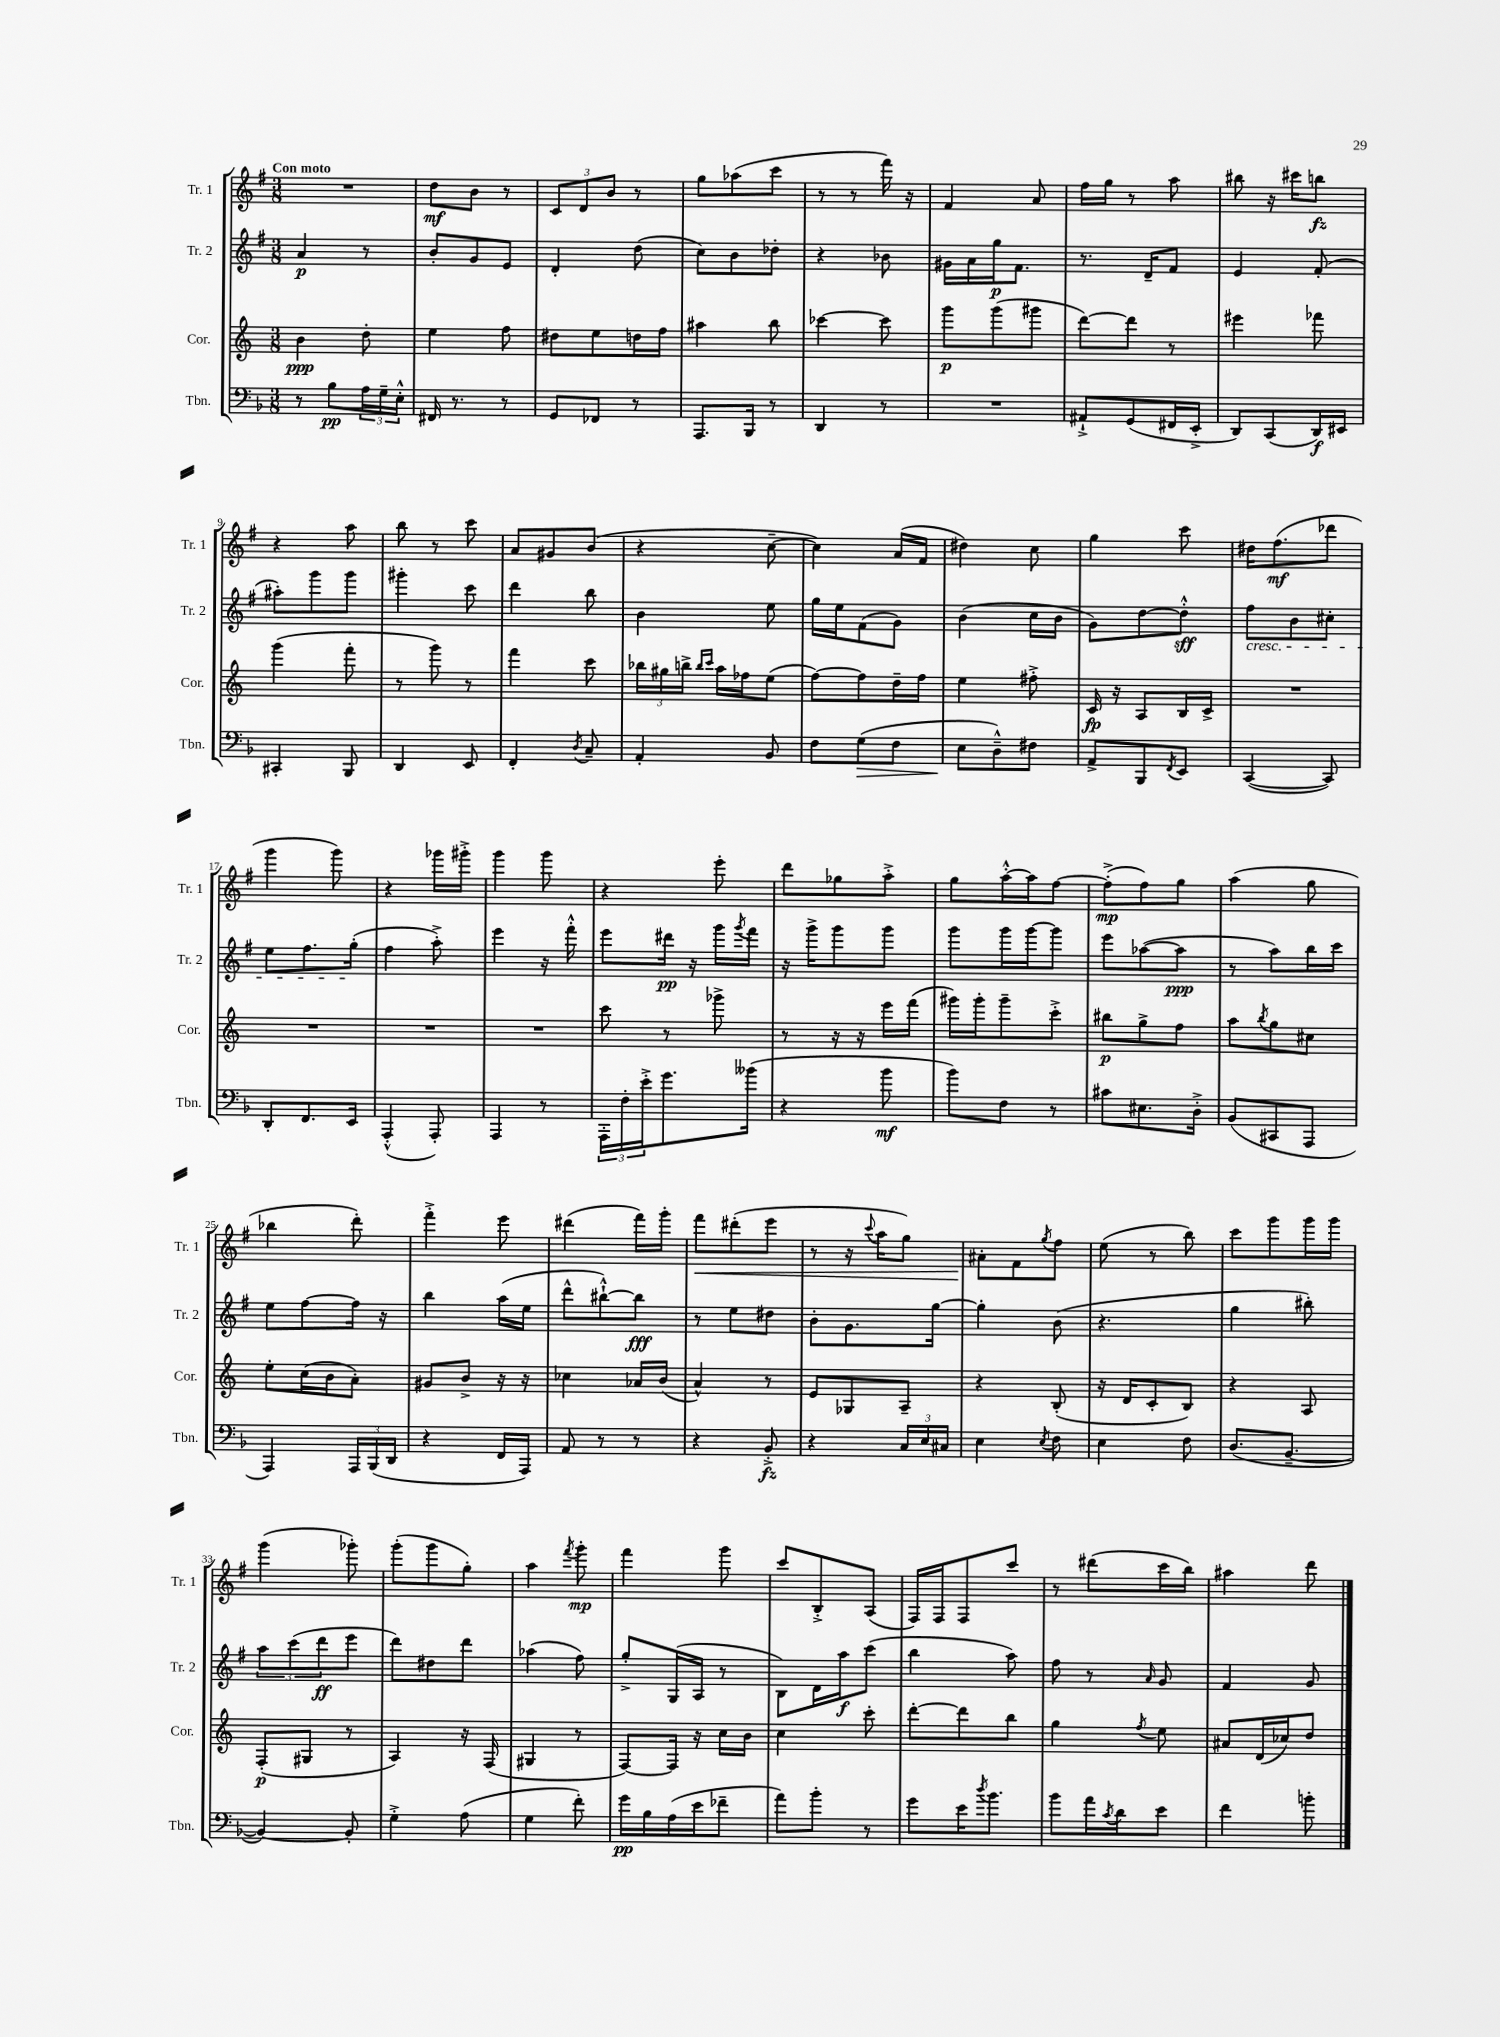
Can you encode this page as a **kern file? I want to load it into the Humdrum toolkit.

**kern	**kern	**kern	**kern
*staff4	*staff3	*staff2	*staff1
*clefF4	*clefG2	*clefG2	*clefG2
*k[b-]	*k[]	*k[f#]	*k[f#]
*M3/8	*M3/8	*M3/8	*M3/8
8r	4b\	4a/	4.r
8B-\L	.	.	.
24A\L	8dd'\	8r	.
24G~\	.	.	.
24E'^^\JJ	.	.	.
=	=	=	=
16FF#/	4ee\	8b'/L	8dd\L
8.r	.	.	.
.	.	8g/	8b\J
8r	8ff\	8e/J	8r
=	=	=	=
8GG/L	8dd#\L	4d'/	12c/L
.	.	.	12d/
8FF-/J	8ee\	.	.
.	.	.	12b/J
8r	16dd\L	(8dd\	8r
.	16ff\JJ	.	.
=	=	=	=
8.AAA/L	4aa#\	8cc\L)	8gg\L
.	.	8b\	(8aa-\
16BBB-/Jk	.	.	.
8r	8bb\	8dd-'\J	8ccc\J
=	=	=	=
4DD/	[4ccc-\	4r	8r
.	.	.	8r
8r	8ccc-\]	8b-\	16fff#\)
.	.	.	16r
=	=	=	=
4.r	8ggg\L	16g#\LL	4f#/
.	.	16a\	.
.	(8ggg\	16gg\J	.
.	.	8.f#\J	.
.	8ggg#\J	.	8a/
=	=	=	=
8AA#`^/L	[8ddd\L)	8.r	16ff#\LL
.	.	.	16gg\JJ
(8GG/	8ddd\]J	.	8r
.	.	16d~/LK	.
16FF#/L	8r	8f#/J	8aa\
16EE'^/JJ	.	.	.
=	=	=	=
8DD/L)	4eee#\	4e/	8bb#\
(8CC/	.	.	16r
.	.	.	16ccc#\LK
16DD/L)	8fff-\	(8f#'/	8bb\J
16EE#/JJ	.	.	.
=	=	=	=
4CC#'/	(4ggg\	8aa#'\L)	4r
.	.	8ggg\	.
8BBB-/	8fff'\	8ggg\J	8aa\
=	=	=	=
4DD/	8r	4ggg#'\	8bb\
.	8ggg\)	.	8r
8EE/	8r	8ccc\	8ccc\
=	=	=	=
4FF'/	4fff\	4ddd\	8a/L
.	.	.	8g#/
8qD/	.	.	.
8C~/	8ccc\	8bb\	(8b/J
=	=	=	=
4AA'/	24bb-\LL	4b\	4r
.	24gg#\	.	.
.	24bb^\JJ	.	.
.	16qqbb/LL	.	.
.	16qqccc/JJ	.	.
.	16aa\LL	.	.
.	16ff-\J	.	.
8BB-/	(8ee\J	8ee\	[8cc~\
=	=	=	=
8F\L	[8ff\L)	16gg\LL	4cc\])
.	.	16ee\J	.
(8G\	8ff\]	(8f#\	.
8F\J	16dd~\L	8g\J)	(16a/LL
.	16ff\JJ	.	16f#/JJ
=	=	=	=
8E\L	4ee\	(4b\	4dd#\)
8D~^^\)	.	.	.
8F#\J	8ff#'^\	16cc\LL	8cc\
.	.	16b\JJ	.
=	=	=	=
8AA^/L	16c/	8g\L)	4gg\
.	16r	.	.
8BBB-/	8A/L	[8dd\	.
8qFF/	.	.	.
8EE/J	16B/L	8dd'^^\]J	8ccc\
.	16c^/JJ	.	.
=	=	=	=
([4CC/	4.r	8ff#\L	16dd#\LK
.	.	.	(8.ff#\
.	.	8b\	.
8CC/])	.	8cc#'\J	8ddd-\J
=	=	=	=
8DD'/L	4.r	8ee\L	4ggg\
8.FF/	.	8.ff#\	.
.	.	.	8ggg\)
16EE/Jk	.	(16gg'\Jk	.
=	=	=	=
(4AAA'^^/	4.r	4ff#\	4r
8AAA'/)	.	8aa'^\)	16ggg-\LL
.	.	.	16ggg#'^\JJ
=	=	=	=
4AAA/	4.r	4eee\	4ggg\
8r	.	16r	8ggg\
.	.	16fff#'^^\	.
=	=	=	=
24AAA'\LL	8ccc\	8eee\L	4r
24F'\	.	.	.
24e'^\J	.	.	.
8.g\	8r	16ddd#\Jk	.
.	.	16r	.
.	8ggg-^\	16ggg\LL	8eee'\
.	.	8qggg/	.
(16b--\Jk	.	16fff#\JJ	.
=	=	=	=
4r	8r	16r	8ddd\L
.	.	16ggg^\LK	.
.	16r	8ggg\	8gg-\
.	16r	.	.
8b-\	16eee\LL	8ggg\J	8aa'^\J
.	(16fff\JJ	.	.
=	=	=	=
8b-\L)	16ggg#\LL)	8ggg\L	8gg\L
.	16ggg#'\J	.	.
8F\J	8ggg#~\	16ggg\L	[16aa'^^\L
.	.	[16ggg\J	16aa\]J
8r	8ccc'^\J	8ggg\]J	[8ff#\J
=	=	=	=
8c#\L	8bb#\L	8eee\L	(8ff#'^\]L
8.E#\	8gg^\	([8aa-\	8ff#\)
.	8ff\J	8aa-\]J	8gg\J
16D'^\Jk	.	.	.
=	=	=	=
(8BB-/L	8aa\L	8r	(4aa\
.	8qbb/	.	.
8CC#/	8gg\	8aa\L)	.
8AAA/J	8cc#\J	16bb\L	8gg\
.	.	16ccc\JJ	.
=	=	=	=
4AAA/)	8ee'\L	8ee\L	4bb-\
.	(16cc\L	[8ff#\	.
.	16b\J	.	.
24AAA/LL	8a'\J)	16ff#\]Jk	8ddd'\)
(24BBB-/	.	.	.
.	.	16r	.
24DD/JJ	.	.	.
=	=	=	=
4r	8g#/L	4bb\	4fff#'^\
.	8b^/J	.	.
16FF/LL	16r	(16aa\LL	8eee\
16AAA/JJ)	16r	16ee\JJ	.
=	=	=	=
8AA/	4cc-\	8ddd^^\L	(4ddd#\
8r	.	[8bb#`^^\)	.
8r	16a-/LL	8bb#\]J	16fff#\LL)
.	(16b/JJ	.	16ggg'\JJ
=	=	=	=
4r	4a^^/)	8r	8fff#\L
.	.	8ee\L	(8ddd#'\
8BB-'^/	8r	8dd#\J	8eee\J
=	=	=	=
4r	8e/L	8b'\L	8r
.	8G-/	8.g\	16r
.	.	.	8qqccc/
.	.	.	16aa\LK
24C/LL	8A~/J	.	8gg\J)
24E/	.	.	.
.	.	[16gg\Jk	.
24C#/JJ	.	.	.
=	=	=	=
4E\	4r	4gg'\]	8a#'\L
.	.	.	8f#\
8qE/	.	.	8qgg/
8F\	(8B'/	(8b\	8ff#\J
=	=	=	=
4E\	16r	4.r	(8ee\
.	16d/LK	.	.
.	8c'/	.	8r
8F\	8B/J)	.	8bb\)
=	=	=	=
(8.D/L	4r	4gg\	8ccc\L
.	.	.	8ggg\
[8.BB-~/J	.	.	.
.	8A/	8bb#'\)	16ggg\L
.	.	.	16ggg\JJ
=	=	=	=
4BB-/_)	(8F'/L	12aa\L	(4ggg\
.	.	(12ccc\	.
.	8G#/J	.	.
.	.	12ddd\	.
8BB-'/]	8r	8eee\J	8ggg-'\)
=	=	=	=
4G'^\	4A/)	8ddd\L)	(8ggg'\L
.	.	8dd#\	8ggg\
(8A\	16r	8ddd\J	8gg'\J)
.	(16F/	.	.
=	=	=	=
4G\	4G#/	(4aa-\	4aa\
.	.	.	8qfff#/
8f'\)	8r	8ff#\)	8ggg'\
=	=	=	=
16g\LL	[8F/L)	8gg'^/L	4fff#\
16B-\	.	.	.
(16A\	16F/]Jk	(16G/L	.
16e\J	16r	16A/JJ	.
8f-~\J	16cc\LL	8r	8ggg\
.	16b\JJ	.	.
=	=	=	=
8a\L)	4cc\	8B\L)	8ccc/L
8b-'\J	.	16d\L	8B'^/
.	.	16aa\J	.
8r	8ccc'\	(8ccc\J	(8A/J
=	=	=	=
8g\L	[8ddd'\L	4bb\	16F#/LL)
.	.	.	16F#/J
16e\K	8ddd\]	.	8F#/
8qdd/	.	.	.
8.b-\J	.	.	.
.	8bb\J	8aa\)	8ccc/J
=	=	=	=
8b-\L	4gg\	8ff#\	8r
16a\L	.	8r	(8ddd#\L
8qc/	.	.	.
16d\J	.	.	.
.	8qff/	16qqa/	.
8e\J	8ee\	8g/	16ccc\L
.	.	.	16bb\JJ)
=	=	=	=
4f\	8a#/L	4f#/	4aa#\
.	(16d/L	.	.
.	16cc-/J)	.	.
8b'\	8dd/J	8g/	8ddd\
==	==	==	==
*-	*-	*-	*-
